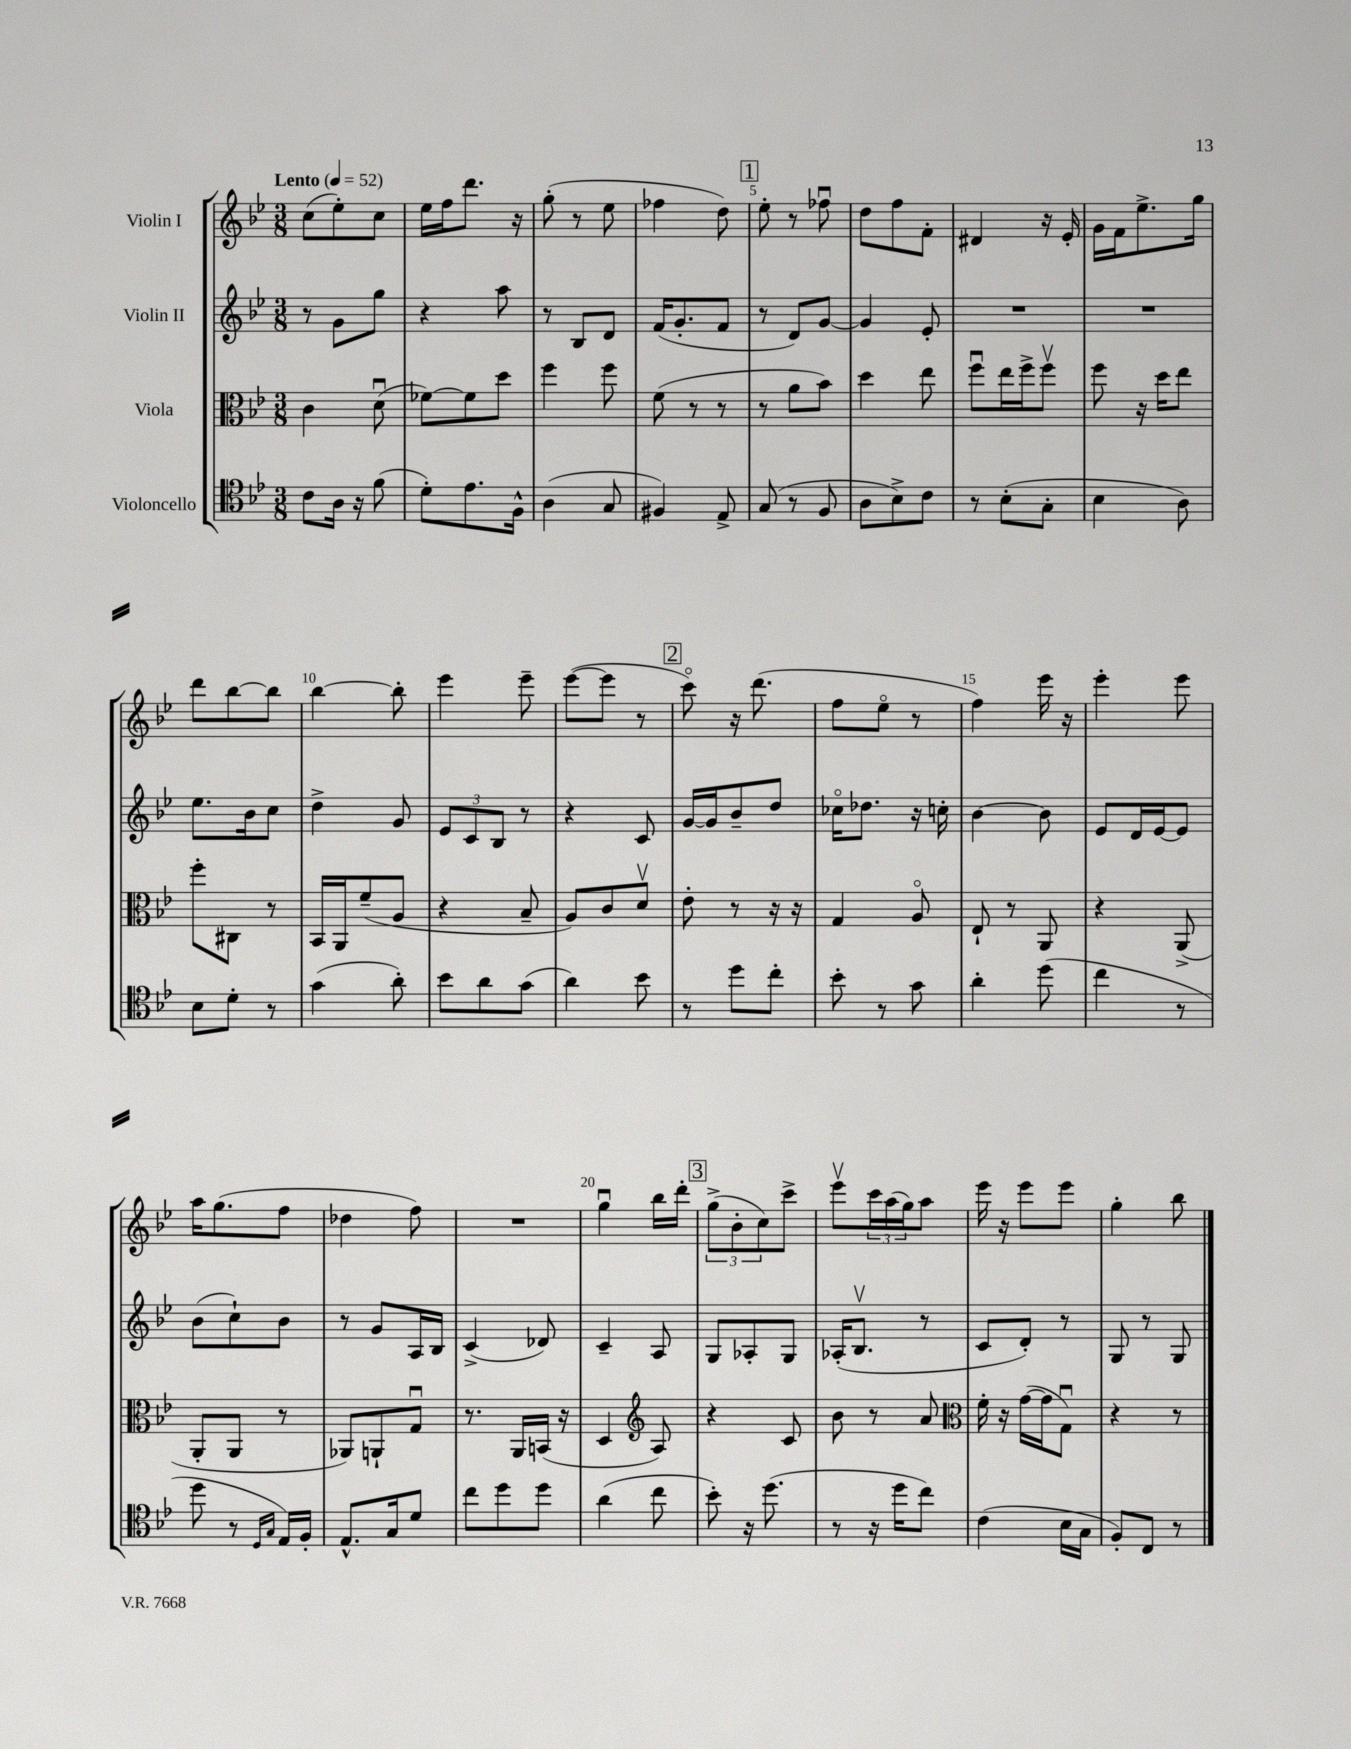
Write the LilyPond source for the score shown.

<<
\new StaffGroup <<
\new Staff = "s0" \with { instrumentName = "Violin I" } {
    \clef treble \key bes \major \numericTimeSignature \time 3/8 \tempo "Lento" 4 = 52
    c''8( ees''8-.) c''8 |
    ees''16 f''16 d'''8. r16 |
    g''8-.( r8 ees''8 |
    fes''4 d''8) |
    \mark \markup { \box "1" } ees''8-. r8 fes''8\downbow |
    d''8 f''8 f'8-. |
    dis'4 r16 ees'16-. |
    g'16 f'16 ees''8.-> g''16 |
    d'''8 bes''8~ bes''8 |
    bes''4~ bes''8-. |
    ees'''4 ees'''8-- |
    ees'''8~( ees'''8 r8 |
    \mark \markup { \box "2" } c'''8\flageolet) r16 d'''8.( |
    f''8 ees''8\flageolet r8 |
    f''4) ees'''16 r16 |
    ees'''4-. ees'''8 |
    a''16 g''8.( f''8 |
    des''4 f''8) |
    R4. |
    g''4\downbow bes''16 d'''16-. |
    \mark \markup { \box "3" } \tuplet 3/2 { g''8->( bes'8-. c''8) } c'''8-> |
    ees'''8\upbow \tuplet 3/2 { c'''16 a''16( g''16) } a''8 |
    ees'''16 r16 ees'''8 ees'''8 |
    g''4-. bes''8 \bar "|." |
}
\new Staff = "s1" \with { instrumentName = "Violin II" } {
    \clef treble \key bes \major \numericTimeSignature \time 3/8
    r8 g'8 g''8 |
    r4 a''8 |
    r8 bes8 d'8 |
    f'16( g'8.-. f'8 |
    \mark \markup { \box "1" } r8 d'8) g'8~ |
    g'4 ees'8-. |
    R4. |
    R4. |
    ees''8. bes'16 c''8 |
    d''4-> g'8 |
    \tuplet 3/2 { ees'8 c'8 bes8 } r8 |
    r4 c'8 |
    \mark \markup { \box "2" } g'16~ g'16 bes'8-- d''8 |
    ces''16\flageolet des''8. r16 c''16-. |
    bes'4~ bes'8 |
    ees'8 d'16 ees'16~ ees'8 |
    bes'8( c''8-!) bes'8 |
    r8 g'8 a16 bes16 |
    c'4->( des'8) |
    c'4-- a8 |
    \mark \markup { \box "3" } g8 aes8-. g8 |
    aes16-.( bes8.\upbow r8 |
    c'8 d'8-.) r8 |
    g8 r8 g8 \bar "|." |
}
\new Staff = "s2" \with { instrumentName = "Viola" } {
    \clef alto \key bes \major \numericTimeSignature \time 3/8
    c'4 d'8\downbow( |
    fes'8~) fes'8 d''8 |
    f''4 f''8 |
    f'8( r8 r8 |
    \mark \markup { \box "1" } r8 a'8 bes'8) |
    d''4 ees''8 |
    f''8\downbow ees''16 f''16-> f''8\upbow |
    f''8 r16 d''16 ees''8 |
    f''8-. cis8 r8 |
    bes,16 a,16 f'8--( a8 |
    r4 bes8-- |
    a8) c'8 d'8\upbow |
    \mark \markup { \box "2" } ees'8-. r8 r16 r16 |
    g4 a8\flageolet |
    ees8-! r8 a,8 |
    r4 a,8->( |
    a,8-. a,8 r8 |
    aes,8) a,8-! g8\downbow |
    r8. a,16 b,16( r16 |
    d4 \clef treble a8) |
    \mark \markup { \box "3" } r4 c'8 |
    bes'8 r8 a'8 |
    \clef alto f'16-. r16 g'16~( g'16 g8\downbow) |
    r4 r8 \bar "|." |
}
\new Staff = "s3" \with { instrumentName = "Violoncello" } {
    \clef tenor \key bes \major \numericTimeSignature \time 3/8
    c'8 a16 r16 f'8( |
    d'8-.) ees'8. f16-^ |
    a4( g8 |
    fis4) ees8-> |
    \mark \markup { \box "1" } g8( r8 f8 |
    a8 bes8->) c'8 |
    r8 bes8-.( g8-. |
    bes4 a8) |
    bes8 d'8-. r8 |
    g'4( a'8-.) |
    bes'8 a'8 g'8( |
    a'4) bes'8 |
    \mark \markup { \box "2" } r8 d''8 c''8-. |
    bes'8-. r8 g'8 |
    a'4-. d''8( |
    c''4 r8 |
    d''8 r8 \grace { d16 g16 } ees16) f16-. |
    ees8.-^ g16 d'8 |
    c''8 d''8 d''8 |
    a'4( c''8 |
    \mark \markup { \box "3" } bes'8-.) r16 d''8.( |
    r8 r16 d''16 c''8) |
    c'4( bes16 g16 |
    f8-.) c8 r8 \bar "|." |
}
>>
>>
\layout { \context { \Score \override BarNumber.break-visibility = ##(#f #t #t) barNumberVisibility = #(every-nth-bar-number-visible 5) } }
